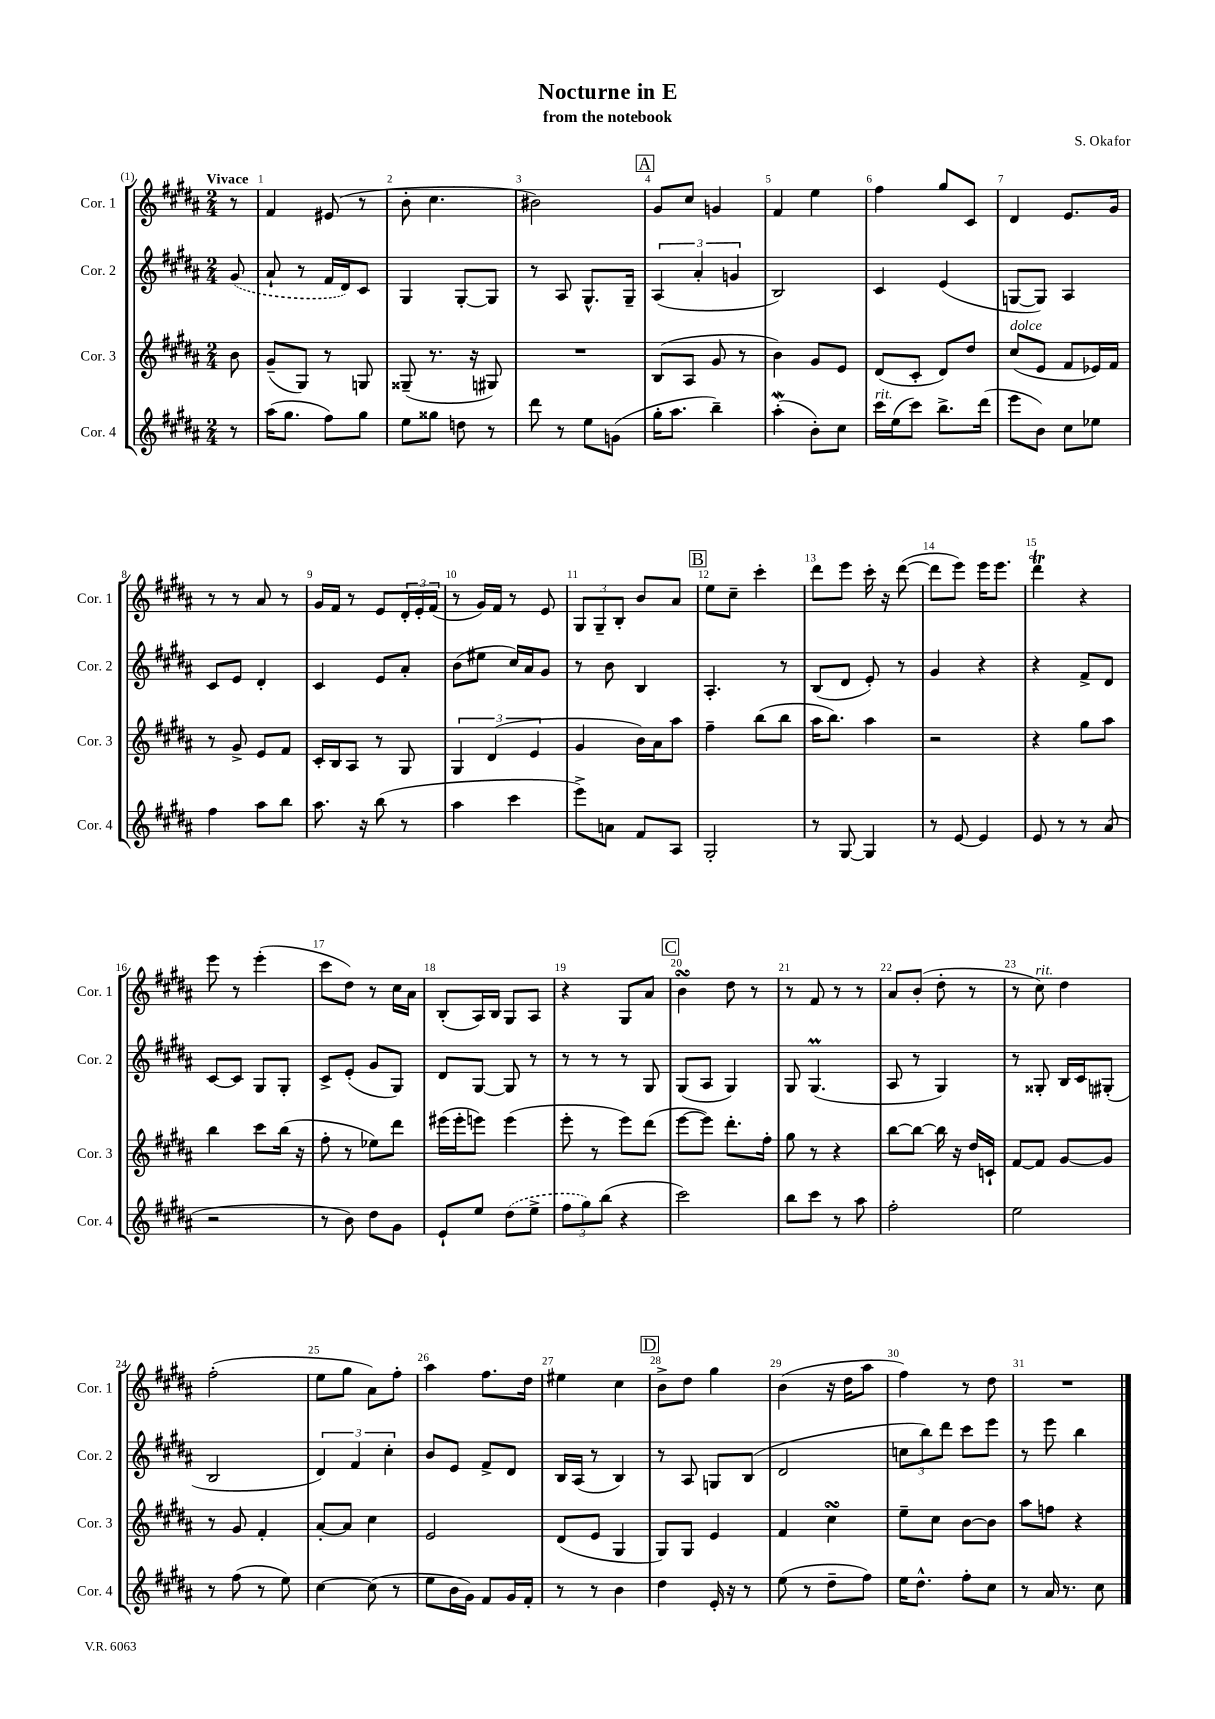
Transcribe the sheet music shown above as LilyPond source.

\header { title = "Nocturne in E" composer = "S. Okafor" subtitle = "from the notebook" }
<<
\new StaffGroup <<
\new Staff = "s0" \with { instrumentName = "Cor. 1" shortInstrumentName = "Cor. 1" } {
    \clef treble \key b \major \numericTimeSignature \time 2/4 \partial 8 \tempo "Vivace"
    r8 |
    fis'4 eis'8( r8 |
    b'8-. cis''4. |
    bis'2) |
    \mark \markup { \box "A" } gis'8 cis''8 g'4 |
    fis'4 e''4 |
    fis''4 gis''8 cis'8 |
    dis'4 e'8. gis'16 |
    r8 r8 ais'8 r8 |
    gis'16 fis'16 r8 e'8 \tuplet 3/2 { dis'16-. e'16-. fis'16( } |
    r8 gis'16) fis'16 r8 e'8 |
    \tuplet 3/2 { gis8 gis8-- b8-. } b'8 ais'8 |
    \mark \markup { \box "B" } e''8 cis''8-- cis'''4-. |
    dis'''8 e'''8 cis'''16-. r16 dis'''8~( |
    dis'''8 e'''8) e'''16 e'''8. |
    dis'''4\trill r4 |
    e'''8 r8 e'''4-.( |
    cis'''8 dis''8) r8 cis''16 ais'16 |
    b8-.( ais16) b16 gis8 ais8 |
    r4 gis8 ais'8 |
    \mark \markup { \box "C" } b'4\turn dis''8 r8 |
    r8 fis'8 r8 r8 |
    ais'8 b'8-.( dis''8-. r8 |
    r8 cis''8^\markup { \italic "rit." }) dis''4 |
    fis''2-.( |
    e''8 gis''8 ais'8) fis''8-. |
    ais''4 fis''8. dis''16 |
    eis''4 cis''4 |
    \mark \markup { \box "D" } b'8-> dis''8 gis''4 |
    b'4( r16 dis''16 ais''8 |
    fis''4) r8 dis''8 |
    R2 \bar "|." |
}
\new Staff = "s1" \with { instrumentName = "Cor. 2" shortInstrumentName = "Cor. 2" } {
    \clef treble \key b \major \numericTimeSignature \time 2/4 \partial 8
    \once \slurDashed gis'8( |
    ais'8-! r8 fis'16 dis'16) cis'8 |
    gis4 gis8~-. gis8 |
    r8 ais8 gis8.-^ gis16-- |
    \mark \markup { \box "A" } \tuplet 3/2 { ais4( ais'4-. g'4 } |
    b2) |
    cis'4 e'4( |
    g8~ g8) ais4 |
    cis'8 e'8 dis'4-. |
    cis'4 e'8 ais'8-. |
    b'8( eis''8 cis''16) ais'16 gis'8 |
    r8 b'8 b4 |
    \mark \markup { \box "B" } ais4.-. r8 |
    b8( dis'8 e'8-.) r8 |
    gis'4 r4 |
    r4 fis'8-> dis'8 |
    cis'8~ cis'8 gis8 gis8-. |
    cis'8-> e'8-.( gis'8 gis8) |
    dis'8 gis8~ gis8 r8 |
    r8 r8 r8 gis8 |
    \mark \markup { \box "C" } gis8( ais8 gis4) |
    gis8 gis4.\prall( |
    ais8 r8 gis4) |
    r8 gisis8-. b16 cis'16 gis8-.( |
    b2 |
    \tuplet 3/2 { dis'4) fis'4 cis''4-. } |
    b'8 e'8 fis'8-> dis'8 |
    b16 ais16( r8 b4) |
    \mark \markup { \box "D" } r8 ais8 g8 b8( |
    dis'2 |
    \tuplet 3/2 { c''8 b''8) dis'''8 } cis'''8 e'''8 |
    r8 e'''8 b''4 \bar "|." |
}
\new Staff = "s2" \with { instrumentName = "Cor. 3" shortInstrumentName = "Cor. 3" } {
    \clef treble \key b \major \numericTimeSignature \time 2/4 \partial 8
    b'8 |
    gis'8--( gis8) r8 g8 |
    gisis8--( r8. r16 gis8) |
    R2 |
    \mark \markup { \box "A" } b8( ais8 gis'8 r8 |
    b'4) gis'8 e'8 |
    dis'8( cis'8-. dis'8) dis''8 |
    cis''8^\markup { \italic "dolce" }( e'8 fis'8 ees'16) fis'16 |
    r8 gis'8-> e'8 fis'8 |
    cis'16-. b16 ais8 r8 gis8 |
    \tuplet 3/2 { gis4 dis'4( e'4 } |
    gis'4 b'16) ais'16 ais''8 |
    \mark \markup { \box "B" } fis''4-- b''8( b''8 |
    ais''16 b''8.) ais''4 |
    r2 |
    r4 gis''8 ais''8 |
    b''4 cis'''8 b''16( r16 |
    fis''8-. r8 ees''8) dis'''8 |
    eis'''16( eis'''16-. e'''8) e'''4( |
    e'''8-. r8 e'''8) dis'''8( |
    \mark \markup { \box "C" } e'''8~ e'''8) dis'''8.-. fis''16-. |
    gis''8 r8 r4 |
    b''8~ b''8~ b''16 r16 dis''16 c'16-! |
    fis'8~ fis'8 gis'8~ gis'8 |
    r8 gis'8 fis'4-. |
    ais'8~-. ais'8 cis''4 |
    e'2 |
    dis'8( e'8 gis4 |
    \mark \markup { \box "D" } gis8) gis8 e'4 |
    fis'4 cis''4\turn |
    e''8-- cis''8 b'8~ b'8 |
    ais''8 f''8 r4 \bar "|." |
}
\new Staff = "s3" \with { instrumentName = "Cor. 4" shortInstrumentName = "Cor. 4" } {
    \clef treble \key b \major \numericTimeSignature \time 2/4 \partial 8
    r8 |
    ais''16( gis''8. fis''8) gis''8 |
    e''8 gisis''8 d''8 r8 |
    dis'''8 r8 e''8 g'8( |
    \mark \markup { \box "A" } gis''16-. ais''8. b''4--) |
    ais''4-.\mordent( b'8-.) cis''8 |
    cis'''16^\markup { \italic "rit." } e''16( cis'''8) b''8.-> dis'''16( |
    e'''8 b'8) cis''8 ees''8 |
    fis''4 ais''8 b''8 |
    ais''8. r16 b''8( r8 |
    ais''4 cis'''4 |
    e'''8->) a'8 fis'8 ais8 |
    \mark \markup { \box "B" } gis2-. |
    r8 gis8~ gis4 |
    r8 e'8~ e'4 |
    e'8 r8 r8 ais'8( |
    r2 |
    r8 b'8) dis''8 gis'8 |
    e'8-! e''8 \once \slurDashed dis''8( e''8-> |
    \tuplet 3/2 { fis''8 gis''8) b''8( } r4 |
    \mark \markup { \box "C" } cis'''2) |
    b''8 cis'''8 r8 ais''8 |
    fis''2-. |
    e''2 |
    r8 fis''8( r8 e''8) |
    cis''4~ cis''8( r8 |
    e''8 b'16 gis'16) fis'8 gis'16 fis'16-. |
    r8 r8 b'4 |
    \mark \markup { \box "D" } dis''4 e'16-. r16 r8 |
    e''8( r8 dis''8-- fis''8) |
    e''16 dis''8.-^ fis''8-. cis''8 |
    r8 ais'16 r8. cis''8 \bar "|." |
}
>>
>>
\layout { \context { \Score \override BarNumber.break-visibility = ##(#f #t #t) barNumberVisibility = #all-bar-numbers-visible } }
